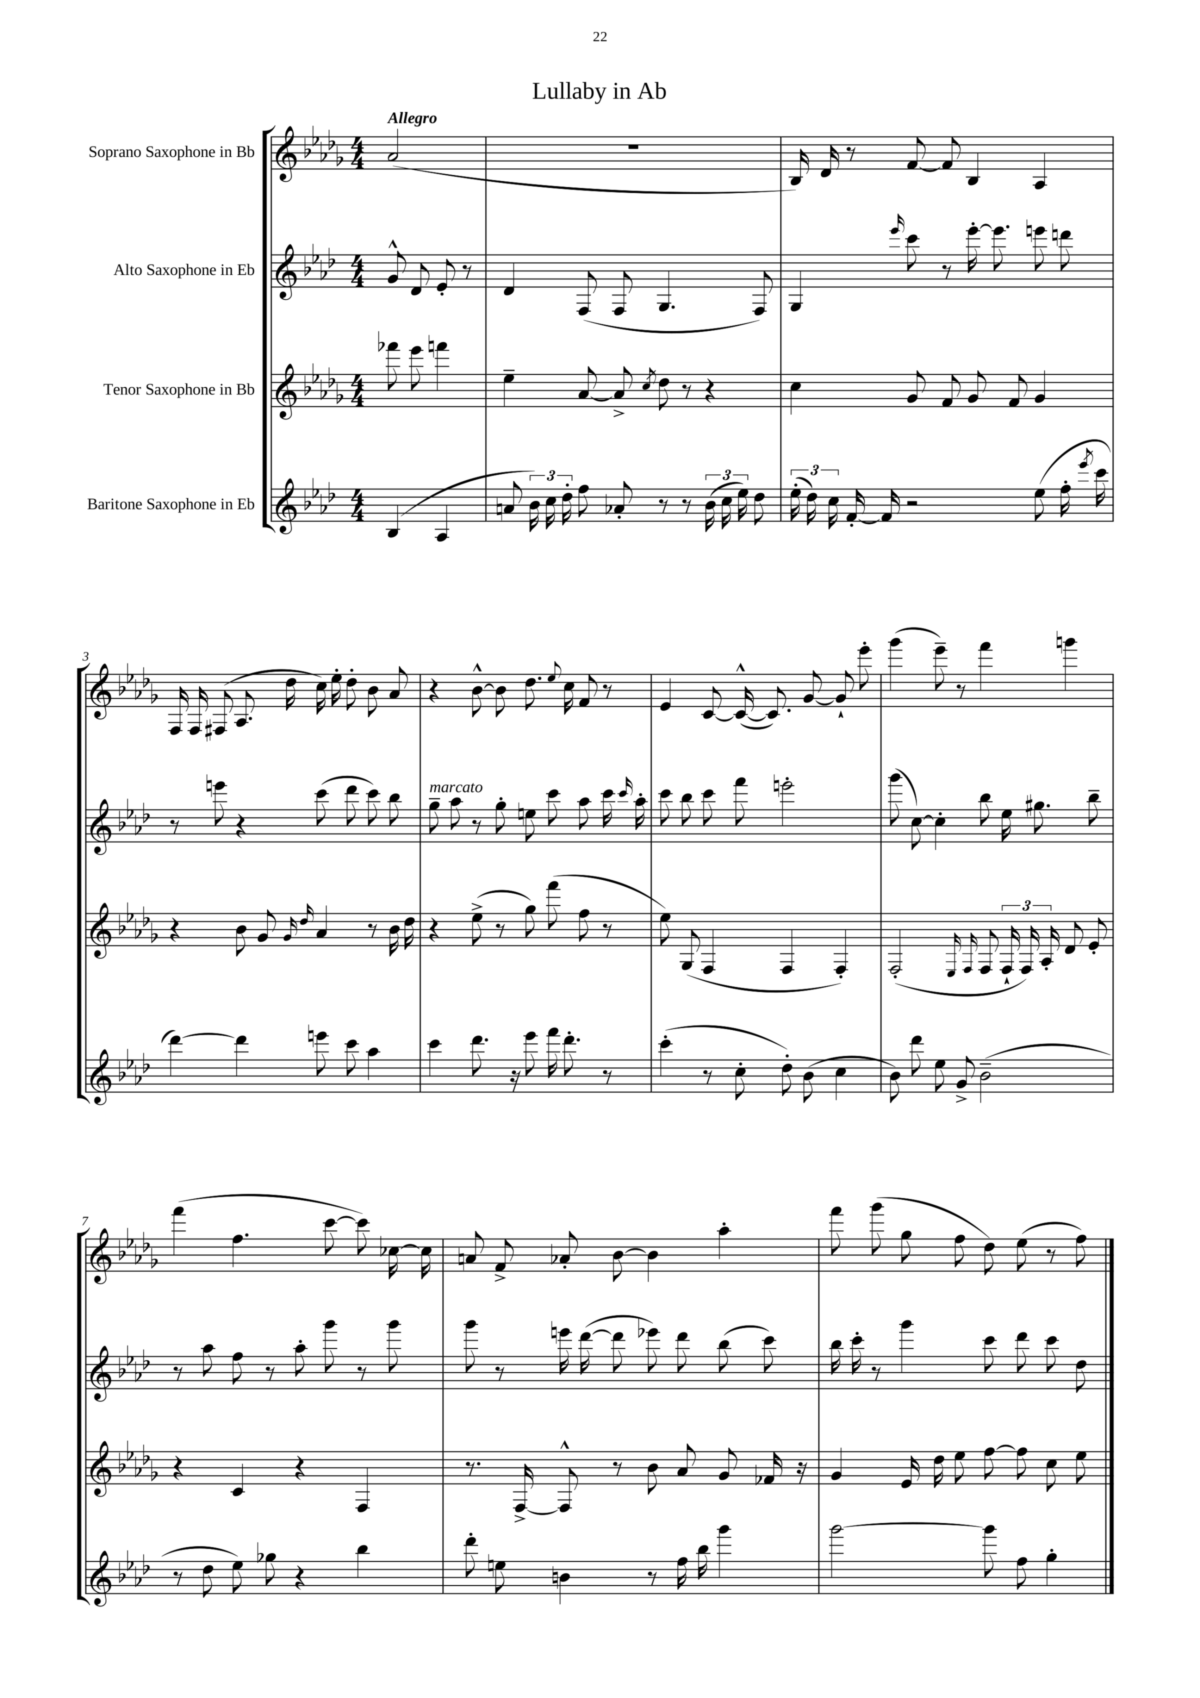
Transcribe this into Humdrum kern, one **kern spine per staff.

**kern	**kern	**kern	**kern
*part4	*part3	*part2	*part1
*staff4	*staff3	*staff2	*staff1
*I"Baritone Saxophone in Eb	*I"Tenor Saxophone in Bb	*I"Alto Saxophone in Eb	*I"Soprano Saxophone in Bb
*clefG2	*clefG2	*clefG2	*clefG2
*k[b-e-a-d-]	*k[b-e-a-d-g-]	*k[b-e-a-d-]	*k[b-e-a-d-g-]
*M4/4	*M4/4	*M4/4	*M4/4
=	=	=	=
!	!	!	!LO:TX:a:B:t=Allegro
(4B-/	8fff-X\	8g^^/	(2a-/
.	8eee-\	8d-/	.
4A-/	4fffn\	8e-'/	.
.	.	8r	.
=1	=1	=1	=1
8an/	4ee-~\	4d-/	1r
24b-\)	.	.	.
24cc\	.	.	.
24dd-'\	.	.	.
8ff\	[8a-/	(8F/	.
8a-X'/	8a-^/]	8F/	.
.	8qcc/	.	.
8r	8dd-\	4.G/	.
8r	8r	.	.
(24b-\	4r	.	.
24cc\	.	.	.
24ee-\)	.	.	.
8dd-\	.	8F/)	.
=2	=2	=2	=2
(24ee-'\	4cc\	4G/	16B-/)
24dd-\)	.	.	.
.	.	.	16d-/
24cc\	.	.	.
[16f'/	.	.	8r
16f/]	.	.	.
.	.	16qqeee-/	.
2r	8g-/	8ccc\	[8f/
.	8f/	8r	8f/]
.	8g-/	[16eee-'\	4B-/
.	.	8.eee-\]	.
.	8f/	.	.
(8ee-\	4g-/	8eeen\	4A-/
16ff'\	.	8dddn\	.
8qeee-/	.	.	.
16ccc\	.	.	.
!!LO:LB:g=z
=3	=3	=3	=3
[4ddd-\)	4r	8r	16F/
.	.	.	16F/
.	.	8eeen\	(8F#X/
4ddd-\]	8b-\	4r	8.A-/
.	8g-/	.	.
.	.	.	16dd-\
.	16qqg-/	.	.
.	16qqdd-/	.	.
8eeen\	4a-/	(8ccc\	16cc\)
.	.	.	16ee-'\
8ccc\	.	8ddd-\	8dd-'\
4aa-\	8r	8ccc\)	8b-\
.	16b-\	8bb-\	8a-/
.	16dd-\	.	.
=4	=4	=4	=4
!	!	!LO:TX:a:i:t=marcato	!
4ccc\	4r	8gg~\	4r
.	.	8aa-\	.
8.ddd-\	(8ee-^\	8r	[8b-^^\
.	8r	8gg'\	8b-\]
16r	.	.	.
8eee-\	8gg-\)	8een\	8.dd-\
16fff\	(8fff\	8ccc\	.
.	.	.	8qqee-/
8.ddd-'\	.	.	16cc\
.	8ff\	8aa-\	8f/
8r	8r	16ccc\	8r
.	.	16qqccc/	.
.	.	16aa-'\	.
=5	=5	=5	=5
(4ccc'\	8ee-\)	8ccc\	4e-/
.	(8G-/	8bb-\	.
8r	4F/	8ccc\	[8c/
8cc'\	.	8fff\	(16c^^/_
.	.	.	8.c/])
8dd-'\)	4F/	2eeen'\	.
(8b-\	.	.	[8g-/
4cc\	4F'/)	.	8g-`/]
.	.	.	8eee-'\
=6	=6	=6	=6
8b-\)	(2F'/	(8ggg\	(4ggg-\
8ddd-\	.	[8cc\)	.
8ee-\	.	4cc'\]	8eee-~\)
8g^/	.	.	8r
.	16qqE-/	.	.
.	16qqF/	.	.
(2b-~\	8F/	8bb-\	4fff\
.	24F`/	16ee-\	.
.	24F/)	.	.
.	.	8.gg#X\	.
.	24A-'/	.	.
.	8d-/	.	4gggn\
.	8e-'/	8bb-~\	.
!!LO:LB:g=z
=7	=7	=7	=7
8r	4r	8r	(4fff\
8dd-\	.	8aa-\	.
8ee-\)	4c/	8ff\	4.ff\
8gg-X\	.	8r	.
4r	4r	8aa-'\	.
.	.	8ggg\	[8ccc\
4bb-\	4F/	8r	8ccc\])
.	.	8ggg\	[16cc-X\
.	.	.	16cc-\]
=8	=8	=8	=8
8ddd-'\	8.r	8ggg\	8an/
8een\	.	8r	8f^/
.	[16F^/	.	.
4bn\	8F^^/]	16eeen\	8a-X'/
.	.	([16ddd-\	.
.	8r	8ddd-\]	[8b-\
8r	8b-\	8eee-X\)	4b-\]
16ff\	8a-/	8ddd-\	.
16bb-\	.	.	.
4ggg\	8g-/	(8bb-\	4aa-'\
.	16f-X/	8ccc\)	.
.	16r	.	.
=9	=9	=9	=9
[2ggg\	4g-/	16bb-\	8fff\
.	.	16ccc'\	.
.	.	8r	(8ggg-\
.	16e-/	4ggg\	8gg-\
.	16dd-\	.	.
.	8ee-\	.	8ff\
8ggg\]	[8ff\	8ccc\	8dd-\)
8ff\	8ff\]	8ddd-\	(8ee-\
4gg'\	8cc\	8ccc\	8r
.	8ee-\	8dd-\	8ff\)
==	==	==	==
*-	*-	*-	*-
